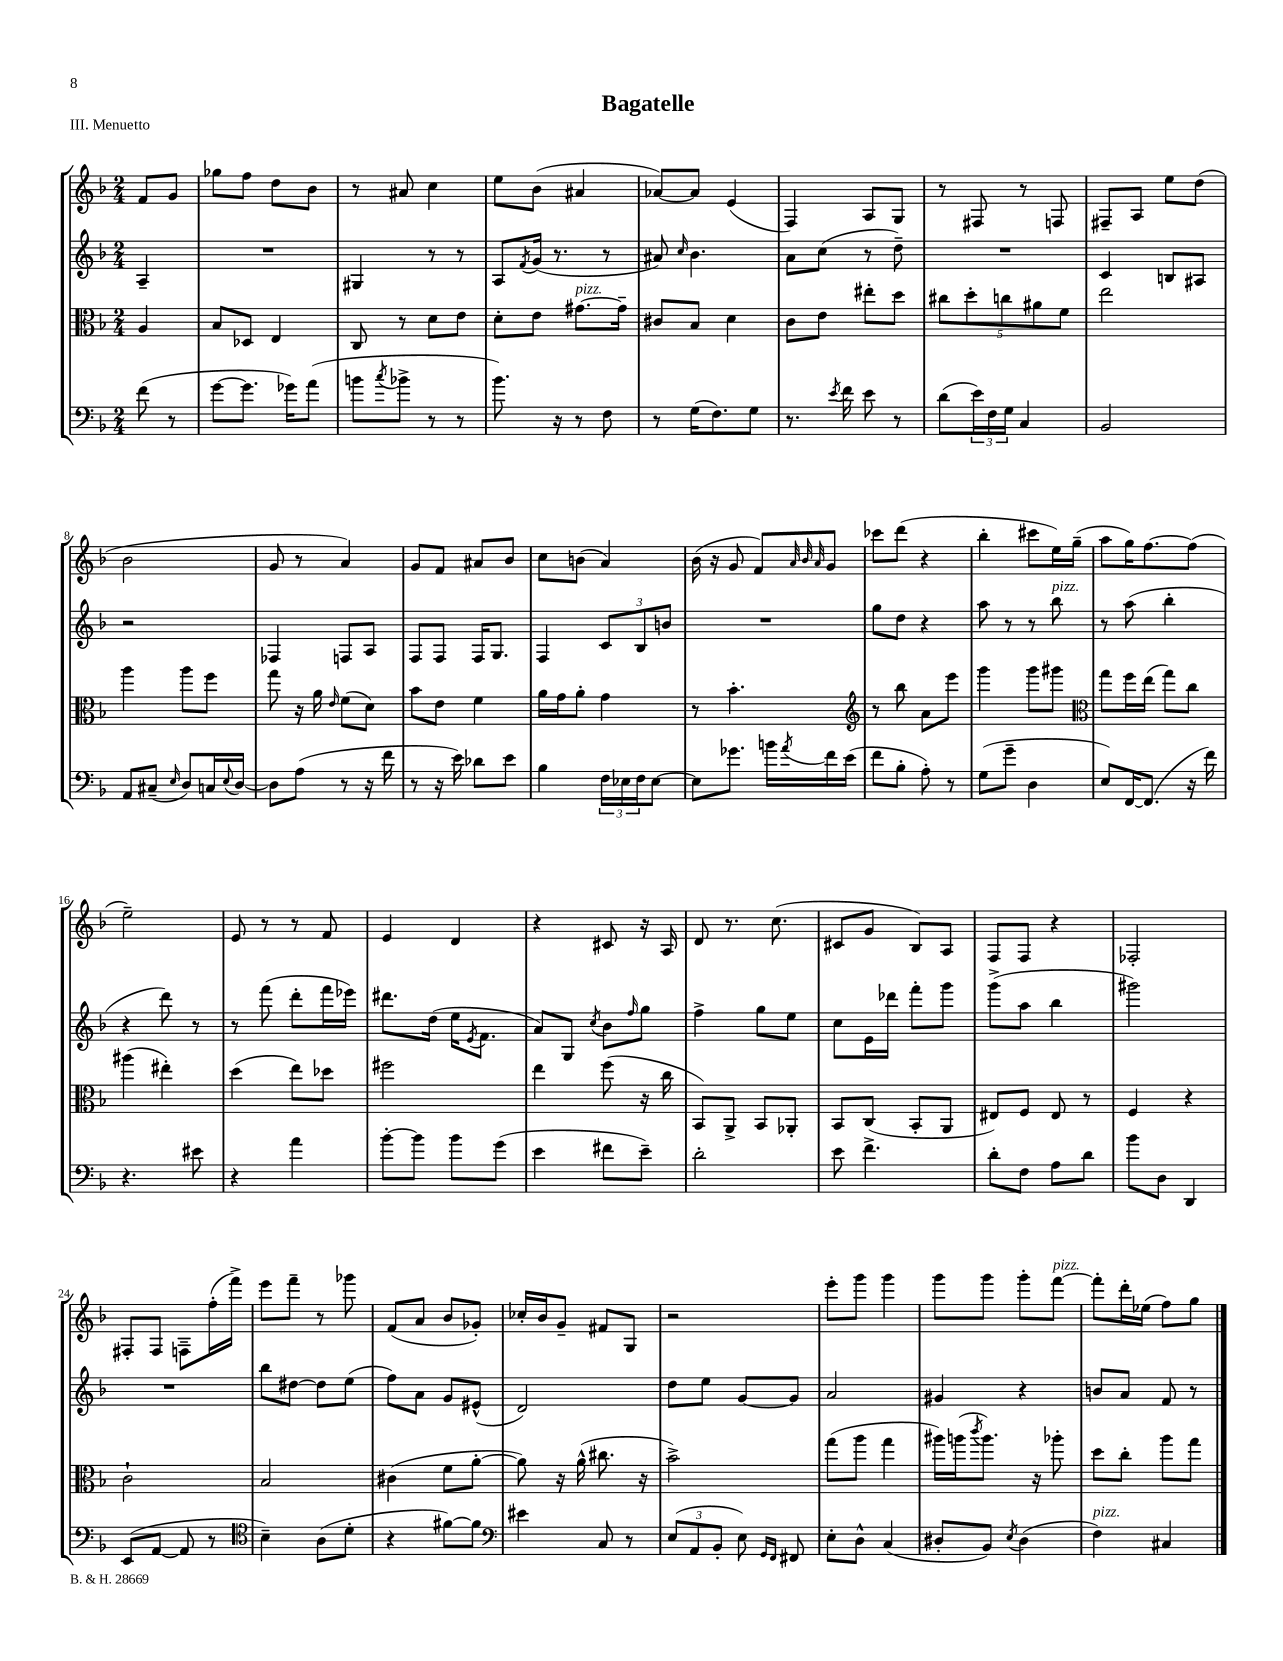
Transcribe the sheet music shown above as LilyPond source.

\header { title = "Bagatelle" piece = "III. Menuetto" }
<<
\new StaffGroup <<
\new Staff = "s0" {
    \clef treble \key f \major \numericTimeSignature \time 2/4 \partial 4
    f'8 g'8 |
    ges''8 f''8 d''8 bes'8 |
    r8 ais'8 c''4 |
    e''8 bes'8( ais'4 |
    aes'8~) aes'8 e'4( |
    f4) a8 g8 |
    r8 fis8 r8 f8 |
    fis8-- a8 e''8 d''8( |
    bes'2 |
    g'8 r8 a'4) |
    g'8 f'8 ais'8 bes'8 |
    c''8 b'8( a'4) |
    bes'16( r16 g'8 f'8) \grace { a'32 bes'32 a'32 } g'8 |
    ces'''8 d'''8( r4 |
    bes''4-. cis'''8 e''16) g''16--( |
    a''8 g''16) f''8.~ f''8( |
    e''2--) |
    e'8 r8 r8 f'8 |
    e'4 d'4 |
    r4 cis'8 r16 a16 |
    d'8 r8. c''8.( |
    cis'8 g'8 bes8) a8 |
    f8 f8 r4 |
    fes2-. |
    fis8-. fis8 f8-- f''16-.( f'''16->) |
    e'''8 f'''8-- r8 ges'''8 |
    f'8( a'8 bes'8 ges'8-.) |
    ces''16-. bes'16 g'8-- fis'8 g8 |
    r2 |
    e'''8-. g'''8 g'''4 |
    g'''8 g'''8 g'''8-. f'''8~^\markup { \italic "pizz." } |
    f'''8-. d'''16-. ees''16( f''8) g''8 \bar "|." |
}
\new Staff = "s1" {
    \clef treble \key f \major \numericTimeSignature \time 2/4 \partial 4
    a4-- |
    R2 |
    gis4 r8 r8 |
    a8 \acciaccatura { f'8 } g'16( r8. r8 |
    ais'8) \grace { c''16 } bes'4. |
    a'8 c''8( r8 d''8--) |
    R2 |
    c'4 b8 ais8 |
    r2 |
    fes4 f8 a8 |
    f8 f8 f16 g8. |
    f4 \tuplet 3/2 { c'8 bes8 b'8 } |
    R2 |
    g''8 d''8 r4 |
    a''8 r8 r8 bes''8^\markup { \italic "pizz." } |
    r8 a''8( bes''4-. |
    r4 d'''8) r8 |
    r8 f'''8( d'''8-. f'''16 ees'''16) |
    dis'''8. d''16( e''16 \acciaccatura { e'8 } f'8. |
    a'8) g8 \acciaccatura { c''8 } bes'8 \grace { f''16 } g''8 |
    f''4-> g''8 e''8 |
    c''8 e'16 des'''16 f'''8-. g'''8 |
    g'''8->( a''8 bes''4 |
    gis'''2) |
    R2 |
    bes''8 dis''8~ dis''8 e''8( |
    f''8) a'8 g'8 eis'8-^( |
    d'2) |
    d''8 e''8 g'8~ g'8 |
    a'2 |
    gis'4 r4 |
    b'8 a'8 f'8 r8 \bar "|." |
}
\new Staff = "s2" {
    \clef alto \key f \major \numericTimeSignature \time 2/4 \partial 4
    a4 |
    bes8 des8 e4 |
    c8 r8 d'8 e'8 |
    d'8-. e'8 gis'8.~^\markup { \italic "pizz." } gis'16-- |
    cis'8 bes8 d'4 |
    c'8 e'8 eis''8-. d''8 |
    \tuplet 5/4 { cis''8 d''8-. c''8 ais'8 f'8 } |
    e''2 |
    a''4 a''8 f''8 |
    g''8 r16 a'16 \grace { e'16 } f'8( d'8) |
    bes'8 e'8 f'4 |
    a'16 g'16 a'8-. g'4 |
    r8 bes'4.-. |
    \clef treble r8 bes''8 a'8 e'''8 |
    g'''4 g'''8 gis'''8 |
    \clef alto g''8 f''16 e''16( g''8) c''8 |
    ais''4( eis''4-.) |
    d''4( e''8) des''8 |
    fis''2 |
    e''4 f''8( r16 c''16 |
    bes,8) a,8-> bes,8 aes,8-. |
    bes,8 c8( bes,8-. a,8 |
    eis8) f8 eis8 r8 |
    f4 r4 |
    c'2-! |
    bes2 |
    cis'4( f'8 a'8~-. |
    a'8) r16 a'16-^( cis''8. r16 |
    bes'2->) |
    g''8( a''8 g''4 |
    ais''16) a''16( \acciaccatura { c'''8 } a''8.) r16 aes''8-. |
    d''8 c''8-. a''8 g''8 \bar "|." |
}
\new Staff = "s3" {
    \clef bass \key f \major \numericTimeSignature \time 2/4 \partial 4
    f'8( r8 |
    g'8~ g'8. ges'16) a'8( |
    b'8 \acciaccatura { c''8 } bes'8-> r8 r8 |
    bes'8.) r16 r8 f8 |
    r8 g16( f8.) g8 |
    r8. \acciaccatura { e'8 } f'16 e'8 r8 |
    d'8( \tuplet 3/2 { e'16) f16 g16 } c4 |
    bes,2 |
    a,8 cis8--( \grace { e16 } d8) c16 \appoggiatura { e8 } d16~ |
    d8 a8( r8 r16 f'16 |
    r8 r16 e'16) des'8 e'8 |
    bes4 \tuplet 3/2 { f16 ees16 f16 } ees8~ |
    ees8 ges'8. b'16 \acciaccatura { a'8 } f'16 e'16( |
    f'8 bes8-. a8-.) r8 |
    g8( g'8-- d4 |
    e8) f,16~ f,8.( r16 f'16) |
    r4. eis'8 |
    r4 a'4 |
    bes'8~-. bes'8 bes'8 g'8( |
    e'4 fis'8 e'8--) |
    d'2-. |
    e'8 f'4.-> |
    d'8-. f8 a8 d'8 |
    bes'8 d8 d,4 |
    e,8( a,8~ a,8 r8 |
    \clef tenor bes4--) a8( d'8-. |
    r4 fis'8~) fis'8 |
    \clef bass eis'4 c8 r8 |
    \tuplet 3/2 { e8( a,8 bes,8-. } e8) \grace { g,16 f,16 } fis,8 |
    e8-. d8-^ c4( |
    dis8-. bes,8) \acciaccatura { e8 } dis4( |
    f4^\markup { \italic "pizz." }) cis4 \bar "|." |
}
>>
>>
